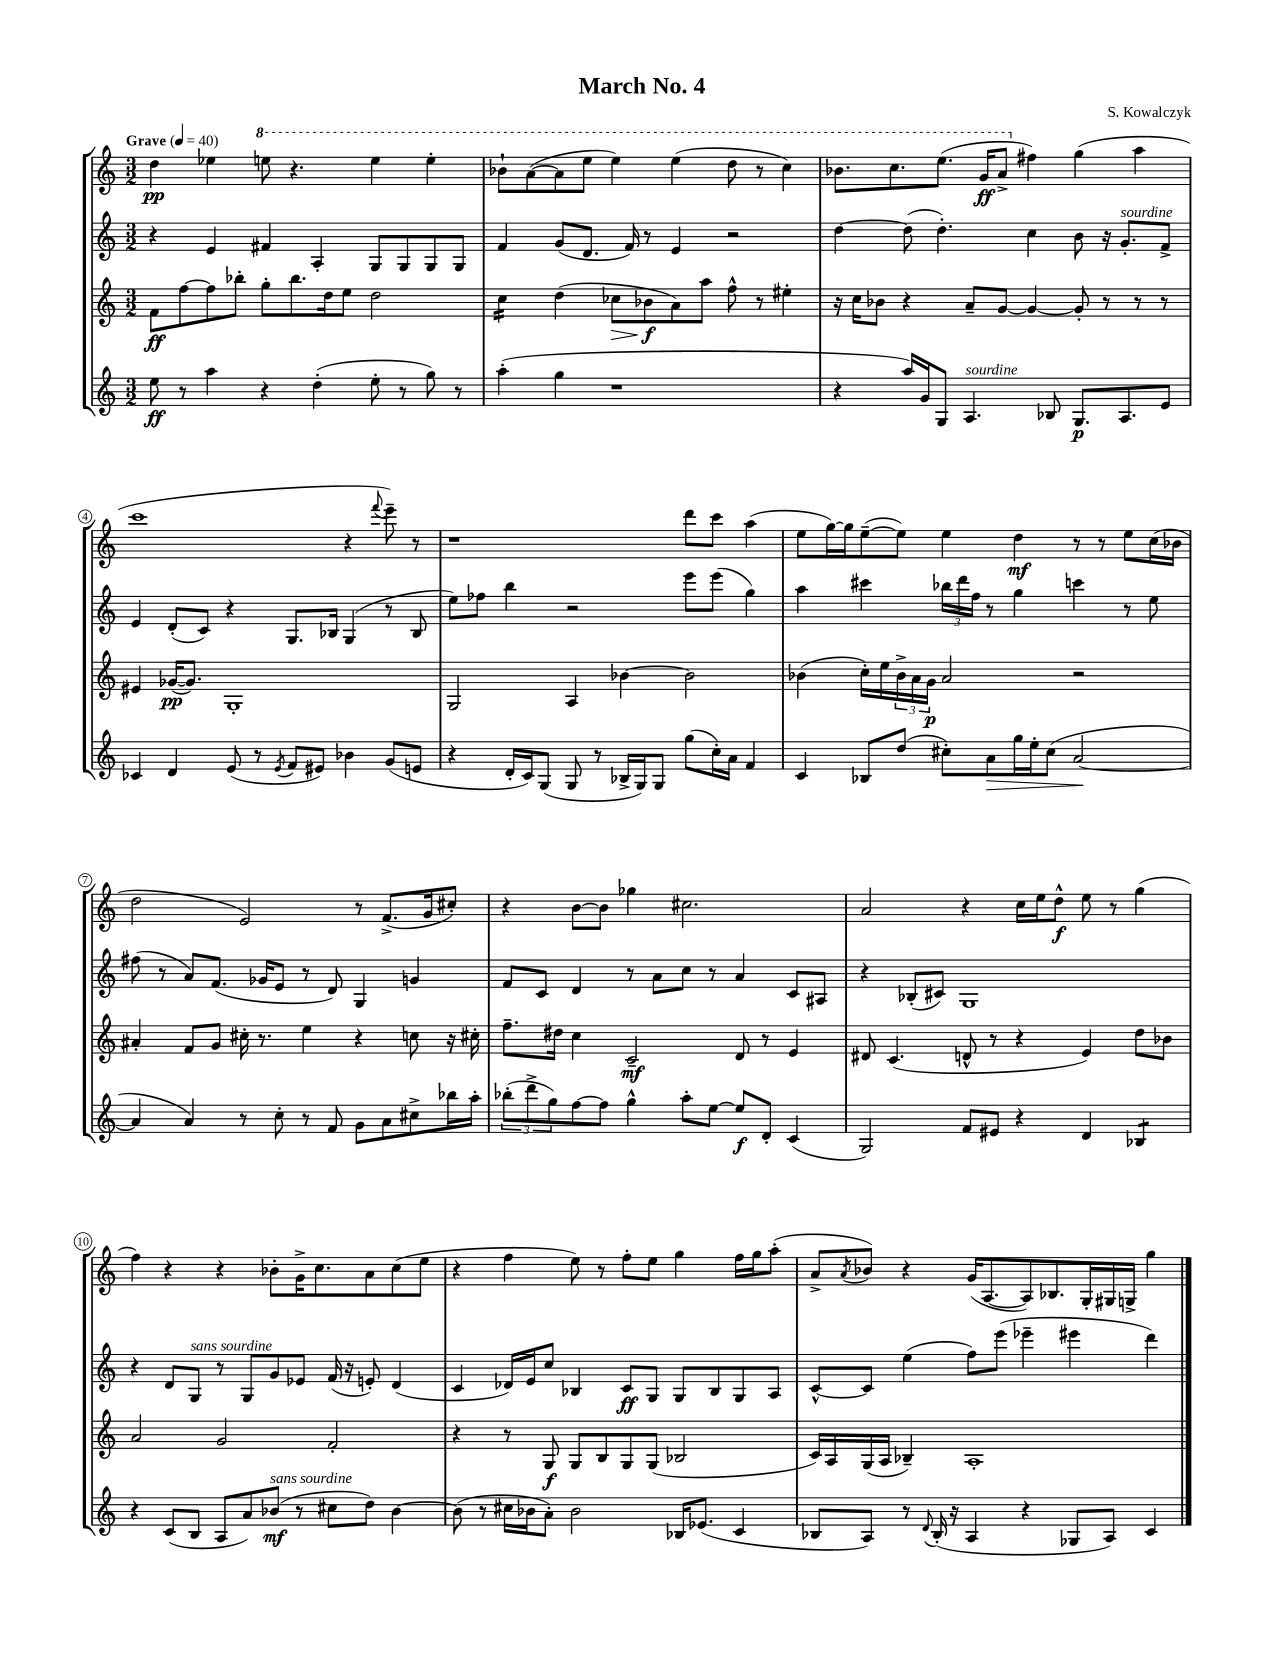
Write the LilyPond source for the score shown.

\header { title = "March No. 4" composer = "S. Kowalczyk" }
<<
\new StaffGroup <<
\new Staff = "s0" {
    \clef treble \key c \major \numericTimeSignature \time 3/2 \tempo "Grave" 4 = 40
    d''4\pp ees''4 \ottava #1 e'''!8 r4. e'''4 e'''4-. |
    bes''8-! a''8~( a''8 e'''8 e'''4) e'''4( d'''8 r8 c'''4) |
    bes''8. c'''8. e'''8.( g''16\ff a''8-> \ottava #0 fis''4) g''4( a''4 |
    c'''1 r4 \appoggiatura { f'''8 } e'''8--) r8 |
    r1 d'''8 c'''8 a''4( |
    e''8 g''16~) g''16 e''8~--( e''8) e''4 d''4\mf r8 r8 e''8 c''16( bes'16 |
    d''2 e'2) r8 f'8.->( g'16 cis''8-.) |
    r4 b'8~ b'8 ges''4 cis''2. |
    a'2 r4 c''16 e''16 d''8-^\f e''8 r8 g''4( |
    f''4) r4 r4 bes'8-. g'16-> c''8. a'8 c''8( e''8 |
    r4 f''4 e''8) r8 f''8-. e''8 g''4 f''16 g''16 a''8-.( |
    a'8-> \acciaccatura { a'8 } bes'8) r4 g'16( a8.~ a8) bes8. g16-. gis16 g16-> g''4 \bar "|." |
}
\new Staff = "s1" {
    \clef treble \key c \major \numericTimeSignature \time 3/2
    r4 e'4 fis'4 a4-. g8 g8 g8 g8 |
    f'4 g'8( d'8. f'16) r8 e'4 r2 |
    d''4~ d''8( d''4.-.) c''4 b'8 r16 g'8.-.^\markup { \italic "sourdine" } f'8-> |
    e'4 d'8-.( c'8) r4 g8. bes16 g4( r8 bes8 |
    e''8) fes''8 b''4 r2 e'''8 e'''8( g''4) |
    a''4 cis'''4 \tuplet 3/2 { bes''16 d'''16 f''16 } r8 g''4 c'''4 r8 e''8 |
    fis''8( r8 a'8) f'8.( ges'16 e'8 r8 d'8) g4 g'4 |
    f'8 c'8 d'4 r8 a'8 c''8 r8 a'4 c'8 ais8 |
    r4 bes8-.( cis'8) g1 |
    r4 d'8 g8^\markup { \italic "sans sourdine" } r8 g8 g'8 ees'8 f'16( r16 e'8-.) d'4( |
    c'4 des'16) e'16 c''8 bes4 c'8\ff g8 g8 bes8 g8 a8 |
    c'8~-^ c'8 e''4( f''8) e'''8( ees'''4-- eis'''4 d'''4) \bar "|." |
}
\new Staff = "s2" {
    \clef treble \key c \major \numericTimeSignature \time 3/2
    f'8\ff f''8~ f''8 bes''8-. g''8-. bes''8. d''16 e''8 d''2 |
    c''4:16 d''4( ces''8\> bes'8\f\! a'8) a''8 f''8-^ r8 eis''4-. |
    r16 c''16 bes'8 r4 a'8-- g'8~ g'4~ g'8-. r8 r8 r8 |
    eis'4 ges'16~\pp( ges'8.) g1-. |
    g2 a4 bes'4~ bes'2 |
    bes'4( c''16-.) e''16 \tuplet 3/2 { bes'16-> a'16 g'16\p } a'2 r2 |
    ais'4-. f'8 g'8 cis''16-. r8. e''4 r4 c''8 r16 cis''16-. |
    f''8.-- dis''16 c''4 c'2--\mf d'8 r8 e'4 |
    dis'8 c'4.( d'8-^ r8 r4 e'4) d''8 bes'8 |
    a'2 g'2 f'2-. |
    r4 r8 g8\f g8 b8 g8 g8( bes2 |
    c'16) a16 g16( a16 bes4--) a1-. \bar "|." |
}
\new Staff = "s3" {
    \clef treble \key c \major \numericTimeSignature \time 3/2
    e''8\ff r8 a''4 r4 d''4-.( e''8-. r8 g''8) r8 |
    a''4-.( g''4 r1 |
    r4 a''16) g'16 g8 a4.^\markup { \italic "sourdine" } bes8 g8.\p a8. e'8 |
    ces'4 d'4 e'8( r8 \acciaccatura { e'8 } f'8 eis'8) bes'4 g'8( e'8 |
    r4 d'16-. c'16) g8( g8 r8 bes16-> g16) g8 g''8( c''16-.) a'16 f'4 |
    c'4 bes8 d''8( cis''8-.) a'8\> g''16 e''16-. cis''8( a'2~\! |
    a'4 a'4) r8 c''8-. r8 f'8 g'8 a'8 cis''8-> bes''16 a''16-. |
    \tuplet 3/2 { bes''8-.( d'''8-> g''8) } f''8~ f''8 g''4-^ a''8-. e''8~ e''8\f d'8-. c'4( |
    g2) f'8 eis'8 r4 d'4 bes4:8 |
    r4 c'8( b8 a8 a'8) bes'8\mf^\markup { \italic "sans sourdine" }( r8 cis''8 d''8) bes'4~ |
    bes'8( r8 cis''16 bes'16 a'8-.) bes'2 bes16 ees'8.( c'4 |
    bes8 a8) r8 \appoggiatura { d'8 } bes16-.( r16 a4 r4 ges8 a8) c'4 \bar "|." |
}
>>
>>
\layout { \context { \Score \override BarNumber.stencil = #(make-stencil-circler 0.1 0.3 ly:text-interface::print) } }
